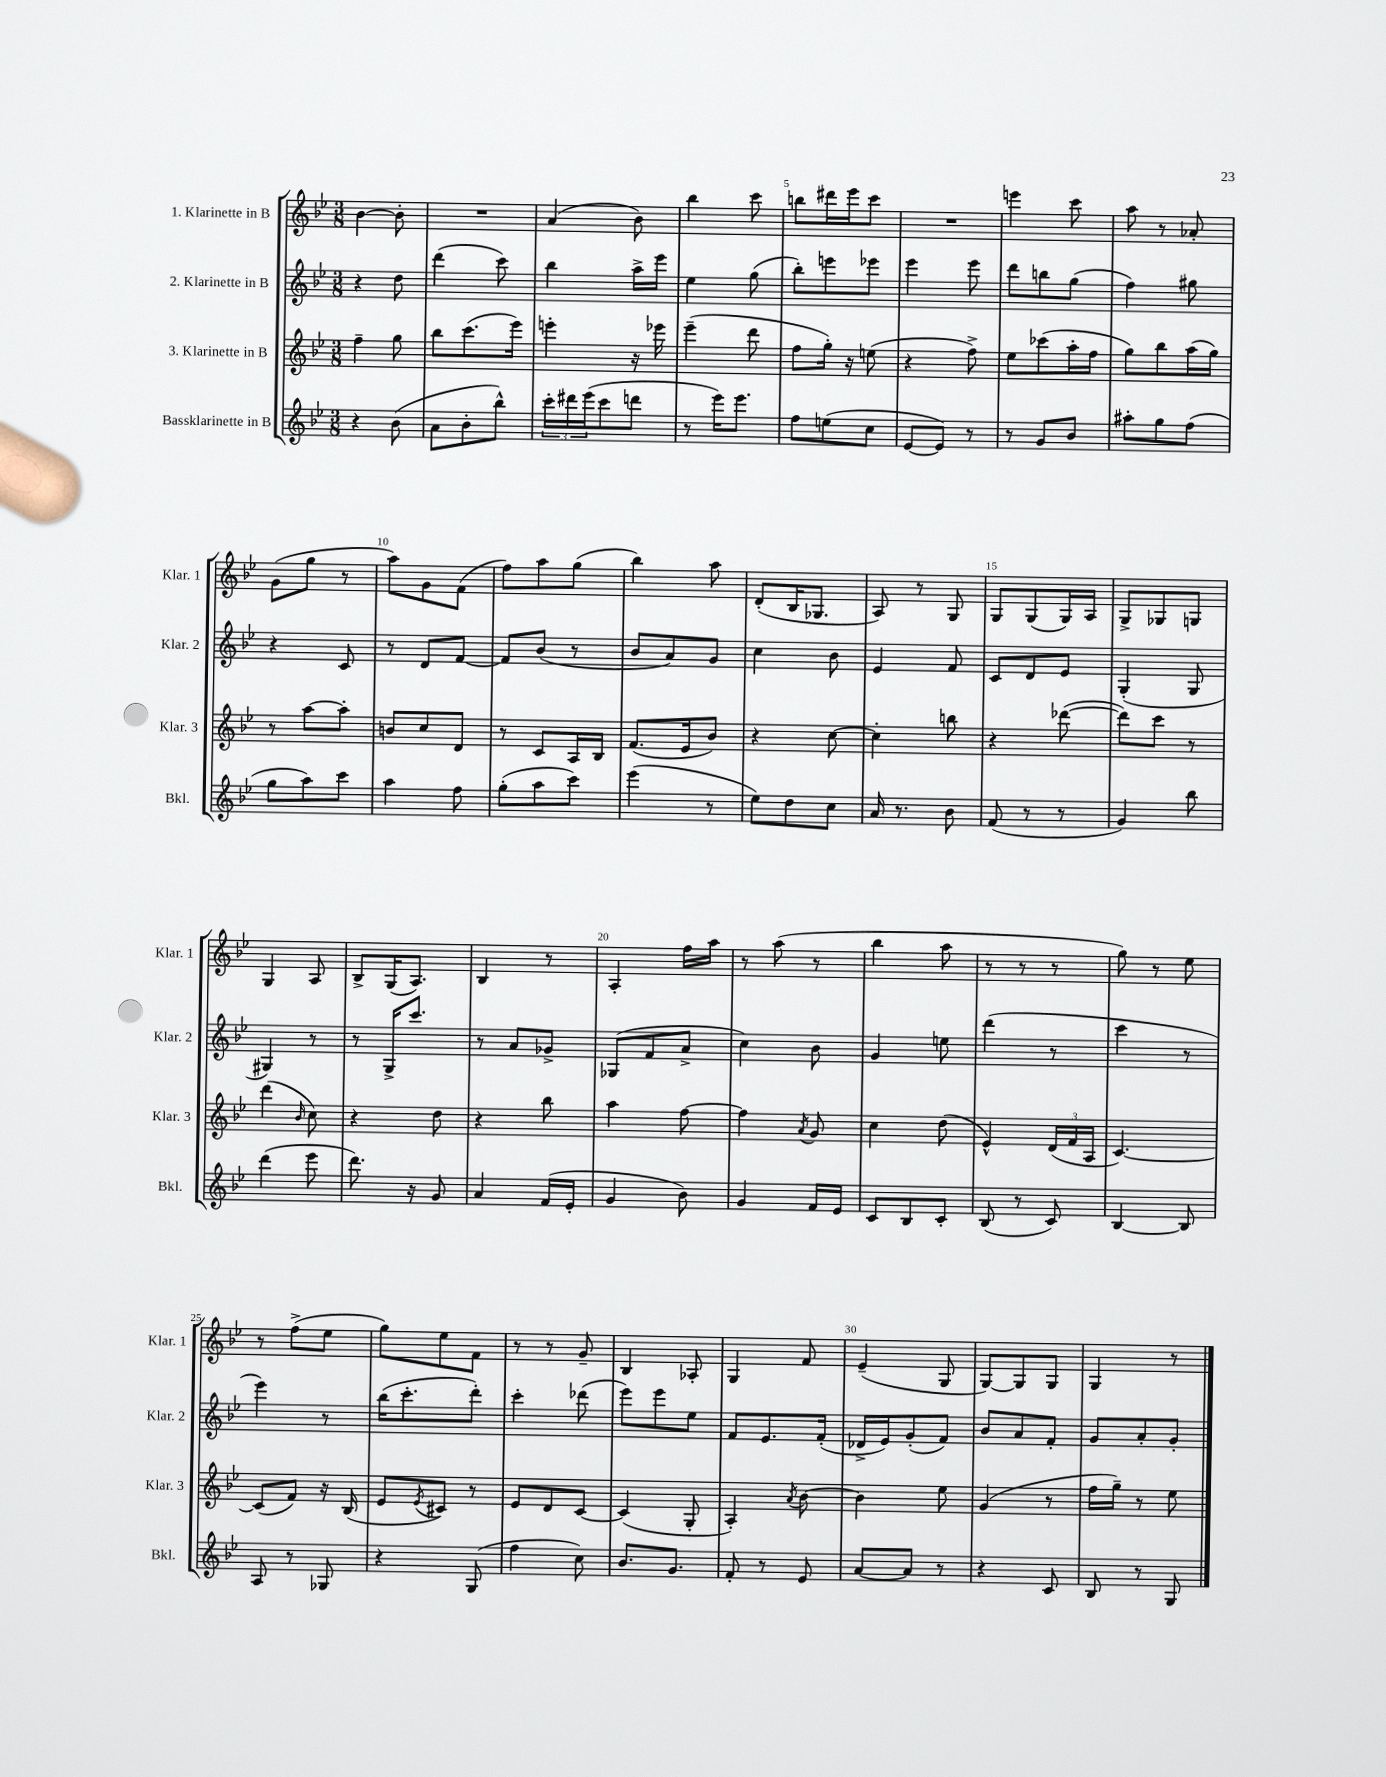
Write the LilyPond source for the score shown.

<<
\new StaffGroup <<
\new Staff = "s0" \with { instrumentName = "1. Klarinette in B" shortInstrumentName = "Klar. 1" } {
    \clef treble \key bes \major \numericTimeSignature \time 3/8
    bes'4~ bes'8-. |
    R4. |
    a'4( bes'8) |
    bes''4 c'''8 |
    b''8 dis'''16 ees'''16 c'''8 |
    R4. |
    e'''4 c'''8 |
    a''8 r8 aes'8-. |
    g'8( g''8 r8 |
    a''8) g'8 f'8( |
    f''8) a''8 g''8( |
    bes''4) a''8 |
    d'8-.( bes16 ges8. |
    a8) r8 g8 |
    g8 g8( g16) a16 |
    g8-> ges8 g8 |
    g4 a8 |
    bes8-> g16( a8.) |
    bes4 r8 |
    a4-. f''16 a''16 |
    r8 a''8( r8 |
    bes''4 a''8 |
    r8 r8 r8 |
    g''8) r8 ees''8 |
    r8 f''8->( ees''8 |
    g''8) ees''8 f'8 |
    r8 r8 g'8-- |
    bes4 aes8-. |
    g4 f'8 |
    ees'4--( g8 |
    g8~) g8 g8 |
    g4 r8 \bar "|." |
}
\new Staff = "s1" \with { instrumentName = "2. Klarinette in B" shortInstrumentName = "Klar. 2" } {
    \clef treble \key bes \major \numericTimeSignature \time 3/8
    r4 d''8 |
    d'''4( c'''8) |
    bes''4 a''16-> ees'''16 |
    ees''4 g''8( |
    bes''8-.) e'''8 ees'''8 |
    ees'''4 ees'''8 |
    d'''8 b''8 g''8( |
    f''4) gis''8 |
    r4 c'8 |
    r8 d'8 f'8~ |
    f'8 bes'8( r8 |
    bes'8 a'8) g'8 |
    c''4 bes'8 |
    ees'4 f'8 |
    c'8 d'8 ees'8 |
    g4-.( g8 |
    gis4) r8 |
    r8 g16-> c'''8. |
    r8 a'8 ges'8-> |
    ges8( f'8 a'8-> |
    c''4) bes'8 |
    g'4 e''8 |
    d'''4( r8 |
    c'''4 r8 |
    ees'''4) r8 |
    bes''16( c'''8.-. d'''8-.) |
    c'''4-. des'''8( |
    ees'''8) ees'''8 ees''8 |
    f'8 ees'8. f'16-.( |
    des'16-> ees'16) g'8-.( f'8) |
    bes'8 a'8 f'8-. |
    g'8 a'8-. g'8-. \bar "|." |
}
\new Staff = "s2" \with { instrumentName = "3. Klarinette in B" shortInstrumentName = "Klar. 3" } {
    \clef treble \key bes \major \numericTimeSignature \time 3/8
    f''4-- g''8 |
    bes''8 c'''8.( ees'''16) |
    e'''4-. r16 ees'''16 |
    ees'''4--( d'''8 |
    f''8 g''16-.) r16 e''8( |
    r4 f''8->) |
    ees''8 ces'''8( a''16-. f''16 |
    g''8) bes''8 a''16( g''16) |
    r8 a''8~ a''8-. |
    b'8 c''8 d'8 |
    r8 c'8 a16 bes16 |
    f'8.( ees'16 bes'8) |
    r4 c''8~ |
    c''4-. b''8 |
    r4 des'''8~( |
    des'''8) c'''8 r8 |
    d'''4( \grace { bes'16 } c''8) |
    r4 d''8 |
    r4 bes''8 |
    a''4 f''8~ |
    f''4 \acciaccatura { a'8 } g'8 |
    c''4 d''8( |
    ees'4-^) \tuplet 3/2 { d'16( f'16 a16 } |
    c'4.~) |
    c'8( f'8) r16 bes16( |
    ees'8 \acciaccatura { ees'8 } cis'8) r8 |
    ees'8 d'8 c'8~ |
    c'4( g8-. |
    a4-.) \acciaccatura { a'8 } bes'8~ |
    bes'4 ees''8 |
    g'4( r8 |
    f''16 g''16--) r8 ees''8 \bar "|." |
}
\new Staff = "s3" \with { instrumentName = "Bassklarinette in B" shortInstrumentName = "Bkl." } {
    \clef treble \key bes \major \numericTimeSignature \time 3/8
    r4 bes'8( |
    a'8 bes'8-. bes''8-^) |
    \tuplet 3/2 { c'''16-. dis'''16 ees'''16( } c'''8 d'''8 |
    r8 ees'''16) ees'''8. |
    f''8 e''8( c''8 |
    ees'8~ ees'8) r8 |
    r8 g'8 bes'8 |
    ais''8-. g''8 f''8( |
    g''8 a''8) c'''8 |
    a''4 f''8 |
    g''8-.( a''8 c'''8) |
    ees'''4( r8 |
    ees''8) d''8 c''8 |
    a'16 r8. bes'8 |
    f'8( r8 r8 |
    g'4) bes''8 |
    d'''4( ees'''8 |
    d'''8.) r16 g'8 |
    a'4 f'16( ees'16-. |
    g'4 bes'8) |
    g'4 f'16 ees'16 |
    c'8 bes8 c'8-. |
    bes8( r8 c'8) |
    bes4~ bes8 |
    a8 r8 ges8 |
    r4 g8( |
    f''4 c''8) |
    bes'8. g'8. |
    f'8-. r8 ees'8 |
    a'8~ a'8 r8 |
    r4 c'8 |
    bes8 r8 g8 \bar "|." |
}
>>
>>
\layout { \context { \Score \override BarNumber.break-visibility = ##(#f #t #t) barNumberVisibility = #(every-nth-bar-number-visible 5) } }
